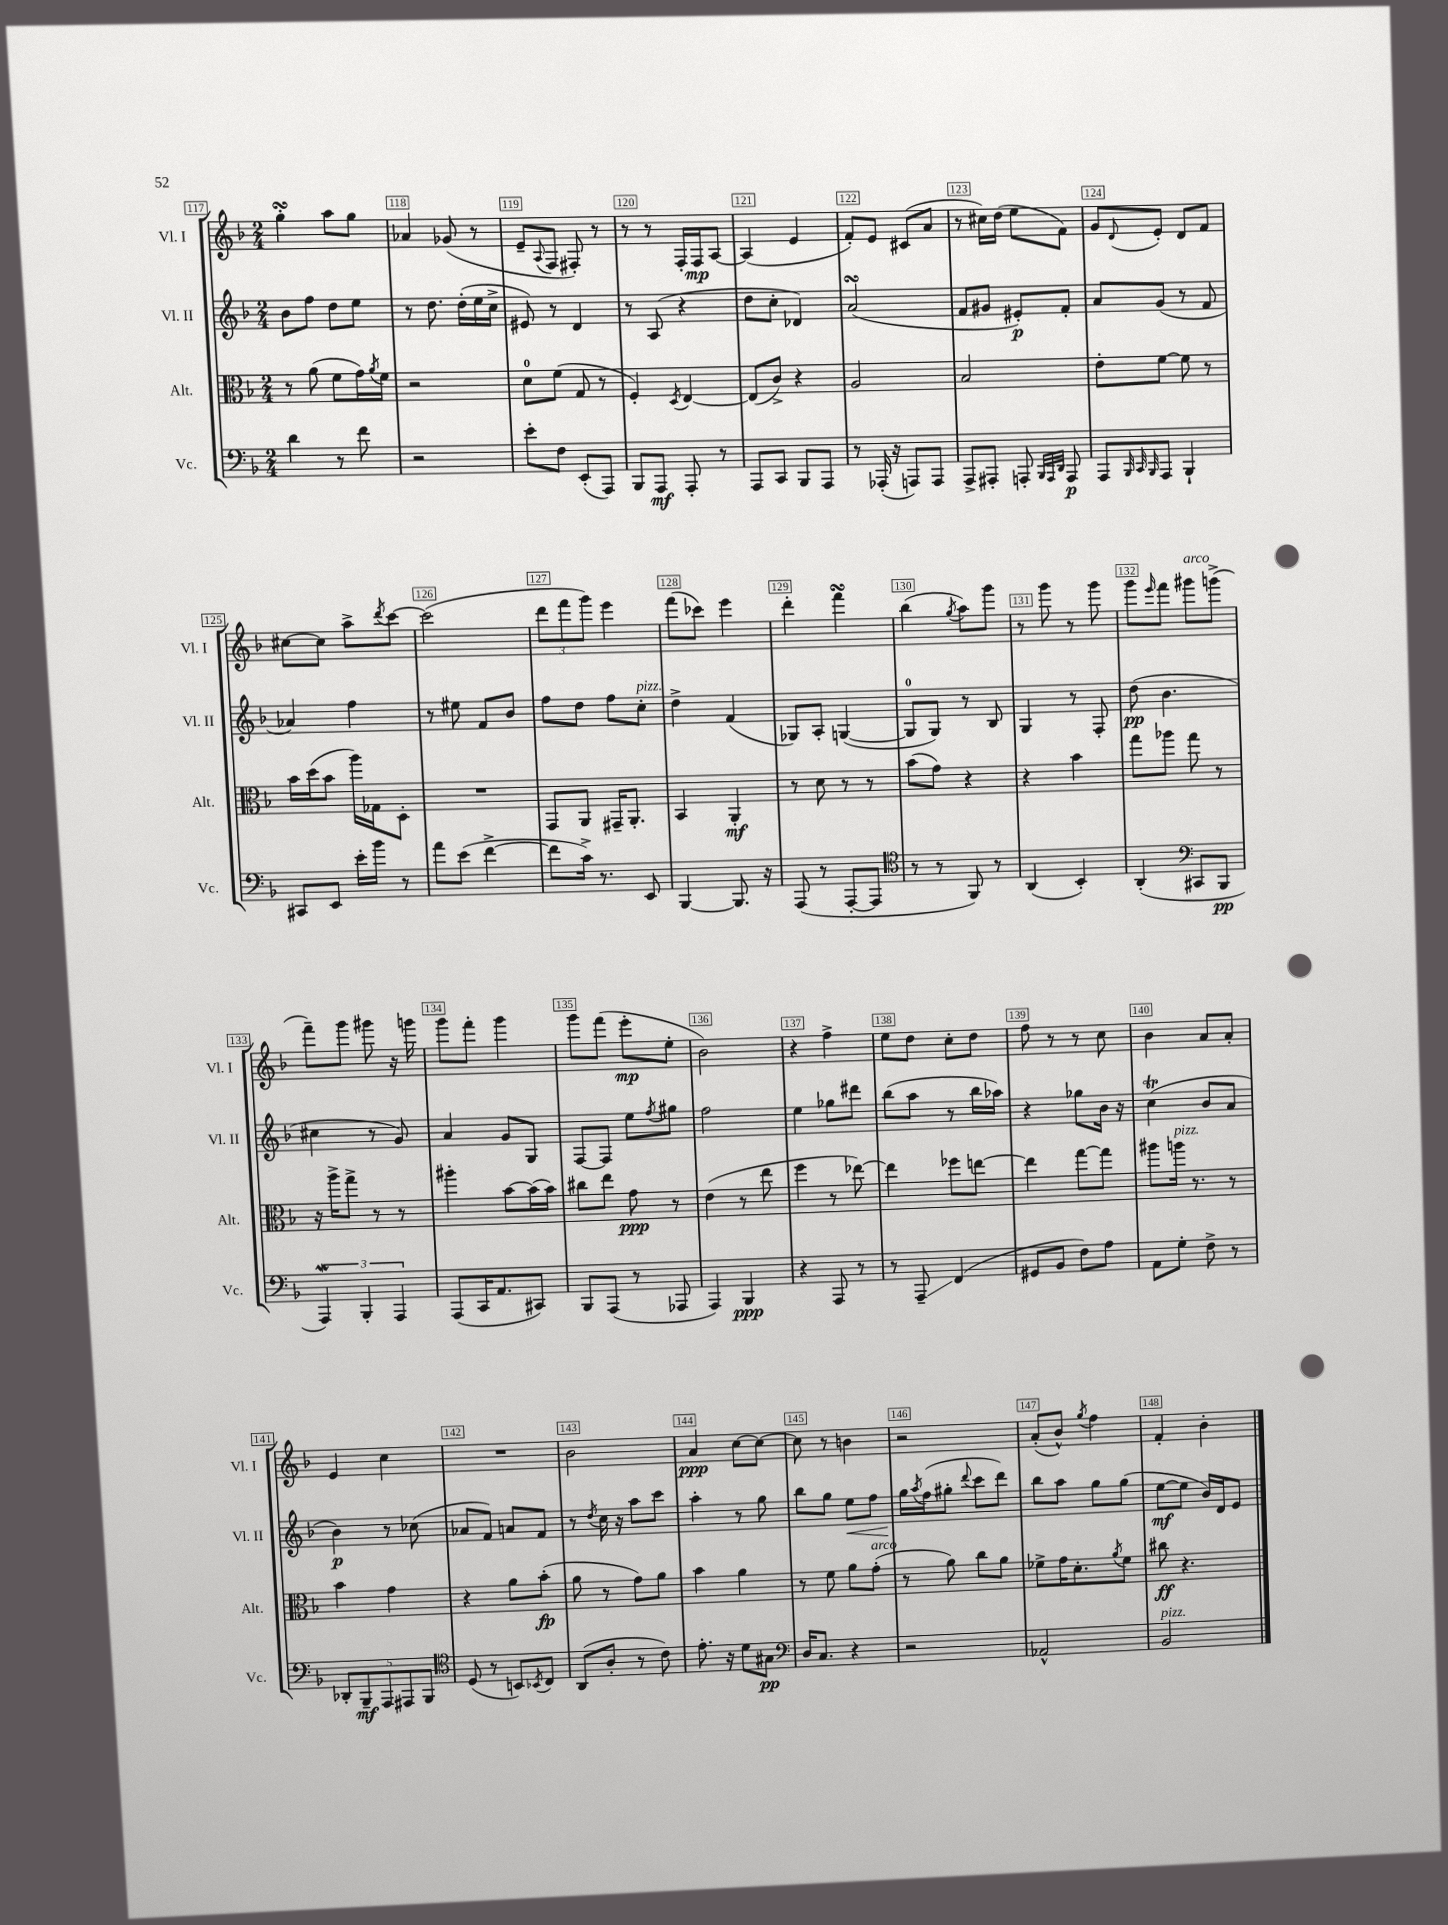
<<
\new StaffGroup <<
\new Staff = "s0" \with { instrumentName = "Vl. I" shortInstrumentName = "Vl. I" } {
    \clef treble \key f \major \numericTimeSignature \time 2/4
    g''4-.\turn a''8 g''8 |
    aes'4 ges'8( r8 |
    e'8-- \appoggiatura { a8 } f8 fis8-.) r8 |
    r8 r8 f16-. f16\mp a8~ |
    a4( e'4 |
    f'8-.) e'8 cis'8( a'8 |
    r8 cis''16) d''16( e''8 f'8) |
    g'8 \appoggiatura { d'8 } e'8-. d'8 f'8 |
    cis''8~ cis''8 a''8-> \acciaccatura { d'''8 } c'''8~ |
    c'''2( |
    \tuplet 3/2 { d'''8 f'''8 g'''8) } e'''4 |
    f'''8( ces'''8) e'''4 |
    d'''4-. f'''4\turn |
    bes''4( \acciaccatura { g''8 } a''8) g'''8 |
    r8 g'''8 r8 g'''8 |
    g'''8 \grace { e'''16 } f'''8 gis'''8^\markup { \italic "arco" } g'''8->( |
    f'''8--) g'''8 gis'''8 r16 g'''16 |
    g'''8 f'''8-. g'''4 |
    g'''8 f'''8( e'''8-.\mp e''8-. |
    bes'2) |
    r4 f''4-> |
    e''8 d''8 c''8-. d''8 |
    f''8 r8 r8 c''8 |
    bes'4 a'8 a'8-. |
    e'4 c''4 |
    R2 |
    bes'2 |
    a'4\ppp c''8~ c''8~ |
    c''8 r8 b'4 |
    r2 |
    a'8-.( bes'8-^) \acciaccatura { g''8 } f''4 |
    f'4-. bes'4-. \bar "|." |
}
\new Staff = "s1" \with { instrumentName = "Vl. II" shortInstrumentName = "Vl. II" } {
    \clef treble \key f \major \numericTimeSignature \time 2/4
    bes'8 f''8 d''8 e''8 |
    r8 d''8. d''16-.( e''16 c''16-> |
    eis'8) r8 d'4 |
    r8 a8( r4 |
    d''8 c''8-. des'4) |
    a'2\turn( |
    f'8 gis'8 eis'8-.\p) f'8-. |
    a'8 g'8( r8 f'8 |
    aes'4) f''4 |
    r8 eis''8 f'8 bes'8 |
    f''8 d''8 f''8 c''8-.^\markup { \italic "pizz." } |
    d''4-> f'4( |
    ges8) a8-. g4~( |
    g8-0 g8) r8 bes8 |
    g4 r8 f8-. |
    d''8\pp( bes'4. |
    cis''4 r8 g'8) |
    a'4 g'8 g8 |
    f8~ f8 e''8 \acciaccatura { f''8 } gis''8 |
    f''2 |
    e''4 ges''8 dis'''8 |
    bes''8( a''8 r8 bes''16 aes''16) |
    r4 ges''8 bes'16 r16 |
    c''4\trill( bes'8 a'8 |
    bes'4\p) r8 ces''8( |
    aes'8 f'8) a'8 f'8 |
    r8 \acciaccatura { d''8 } c''16 r16 a''8 c'''8 |
    a''4-. r8 g''8 |
    bes''8 g''8 e''8\< f''8 |
    g''16\! \acciaccatura { a''8 } f''16( gis''8-. \appoggiatura { d'''8 } c'''8 d'''8) |
    bes''8 a''8 g''8 g''8( |
    e''8~\mf e''8 bes'16) d'16 e'8 \bar "|." |
}
\new Staff = "s2" \with { instrumentName = "Alt." shortInstrumentName = "Alt." } {
    \clef alto \key f \major \numericTimeSignature \time 2/4
    r8 a'8( f'8 g'16) \acciaccatura { a'8 } f'16 |
    r2 |
    d'8-0 f'8( g8 r8 |
    f4-.) \acciaccatura { d8 } e4~ |
    e8( c'8->) r4 |
    a2 |
    bes2 |
    e'8-. f'8~ f'8 r8 |
    bes'16 d''16( bes'8 a''16) ges16 d8-. |
    R2 |
    g,8 a,8 gis,16-- a,8.-. |
    bes,4 a,4-.\mf |
    r8 d'8 r8 r8 |
    bes'8( g'8) r4 |
    r4 bes'4 |
    g''8 aes''8 g''8 r8 |
    r16 a''16-> g''8-> r8 r8 |
    ais''4-. bes'8~ bes'16( bes'16) |
    cis''8 e''8 g'8\ppp r8 |
    e'4( r8 e''8 |
    f''4 r8 ees''8~) |
    ees''4 fes''8 e''8~ |
    e''4 g''8~ g''8 |
    ais''8 a''16^\markup { \italic "pizz." } r8. r8 |
    bes'4 g'4 |
    r4 a'8 bes'8-.\fp( |
    a'8 r8 g'8) a'8 |
    bes'4 a'4 |
    r8 f'8 a'8 g'8-.^\markup { \italic "arco" }( |
    r8 a'8) c''8 a'8 |
    fes'8-> g'16 d'8.-. \acciaccatura { a'8 } fes'8 |
    cis''8\ff r4. \bar "|." |
}
\new Staff = "s3" \with { instrumentName = "Vc." shortInstrumentName = "Vc." } {
    \clef bass \key f \major \numericTimeSignature \time 2/4
    d'4 r8 f'8 |
    r2 |
    e'8-. f8 e,8-.( a,,8) |
    bes,,8 a,,8\mf a,,8-. r8 |
    a,,8 c,8 bes,,8 a,,8 |
    r8 aes,,16-.( r16 a,,8) a,,8 |
    a,,8-> ais,,8-. a,,8-. \grace { bes,,32 a,,32 d,32 } a,,8\p |
    a,,8 \grace { bes,,32 c,32 bes,,32 } a,,8 bes,,4-! |
    cis,8 e,8 e'16-. bes'16 r8 |
    a'8 e'8( f'4~-> |
    f'8 c'16->) r8. e,8 |
    bes,,4~ bes,,8. r16 |
    a,,8( r8 a,,8~-. a,,8 |
    \clef tenor r8 r8 f,8) r8 |
    a,4( bes,4-.) |
    a,4-.( \clef bass cis,8 bes,,8\pp |
    \tuplet 3/2 { a,,4\mordent) bes,,4-. a,,4 } |
    a,,8( c,16 a,8. cis,8) |
    bes,,8 a,,8( r8 aes,,8 |
    a,,4) bes,,4\ppp |
    r4 a,,8 r8 |
    r8 a,,8--\glissando f,4( |
    gis,8 bes,8 f8) a8 |
    a,8 g8-. f8-> r8 |
    \tuplet 5/4 { des,8-. bes,,8--\mf a,,8 ais,,8 bes,,8 } |
    \clef tenor d8( r8 b,8) \acciaccatura { bes,8 } c8 |
    a,8( a8-. r8 c'8) |
    e'8.-. r16 d'8 gis8\pp |
    \clef bass d16 c8. r4 |
    r2 |
    aes,2-^ |
    bes,2^\markup { \italic "pizz." } \bar "|." |
}
>>
>>
\layout { \context { \Score currentBarNumber = #117 \override BarNumber.break-visibility = ##(#f #t #t) barNumberVisibility = #all-bar-numbers-visible \override BarNumber.stencil = #(make-stencil-boxer 0.1 0.3 ly:text-interface::print) } }
